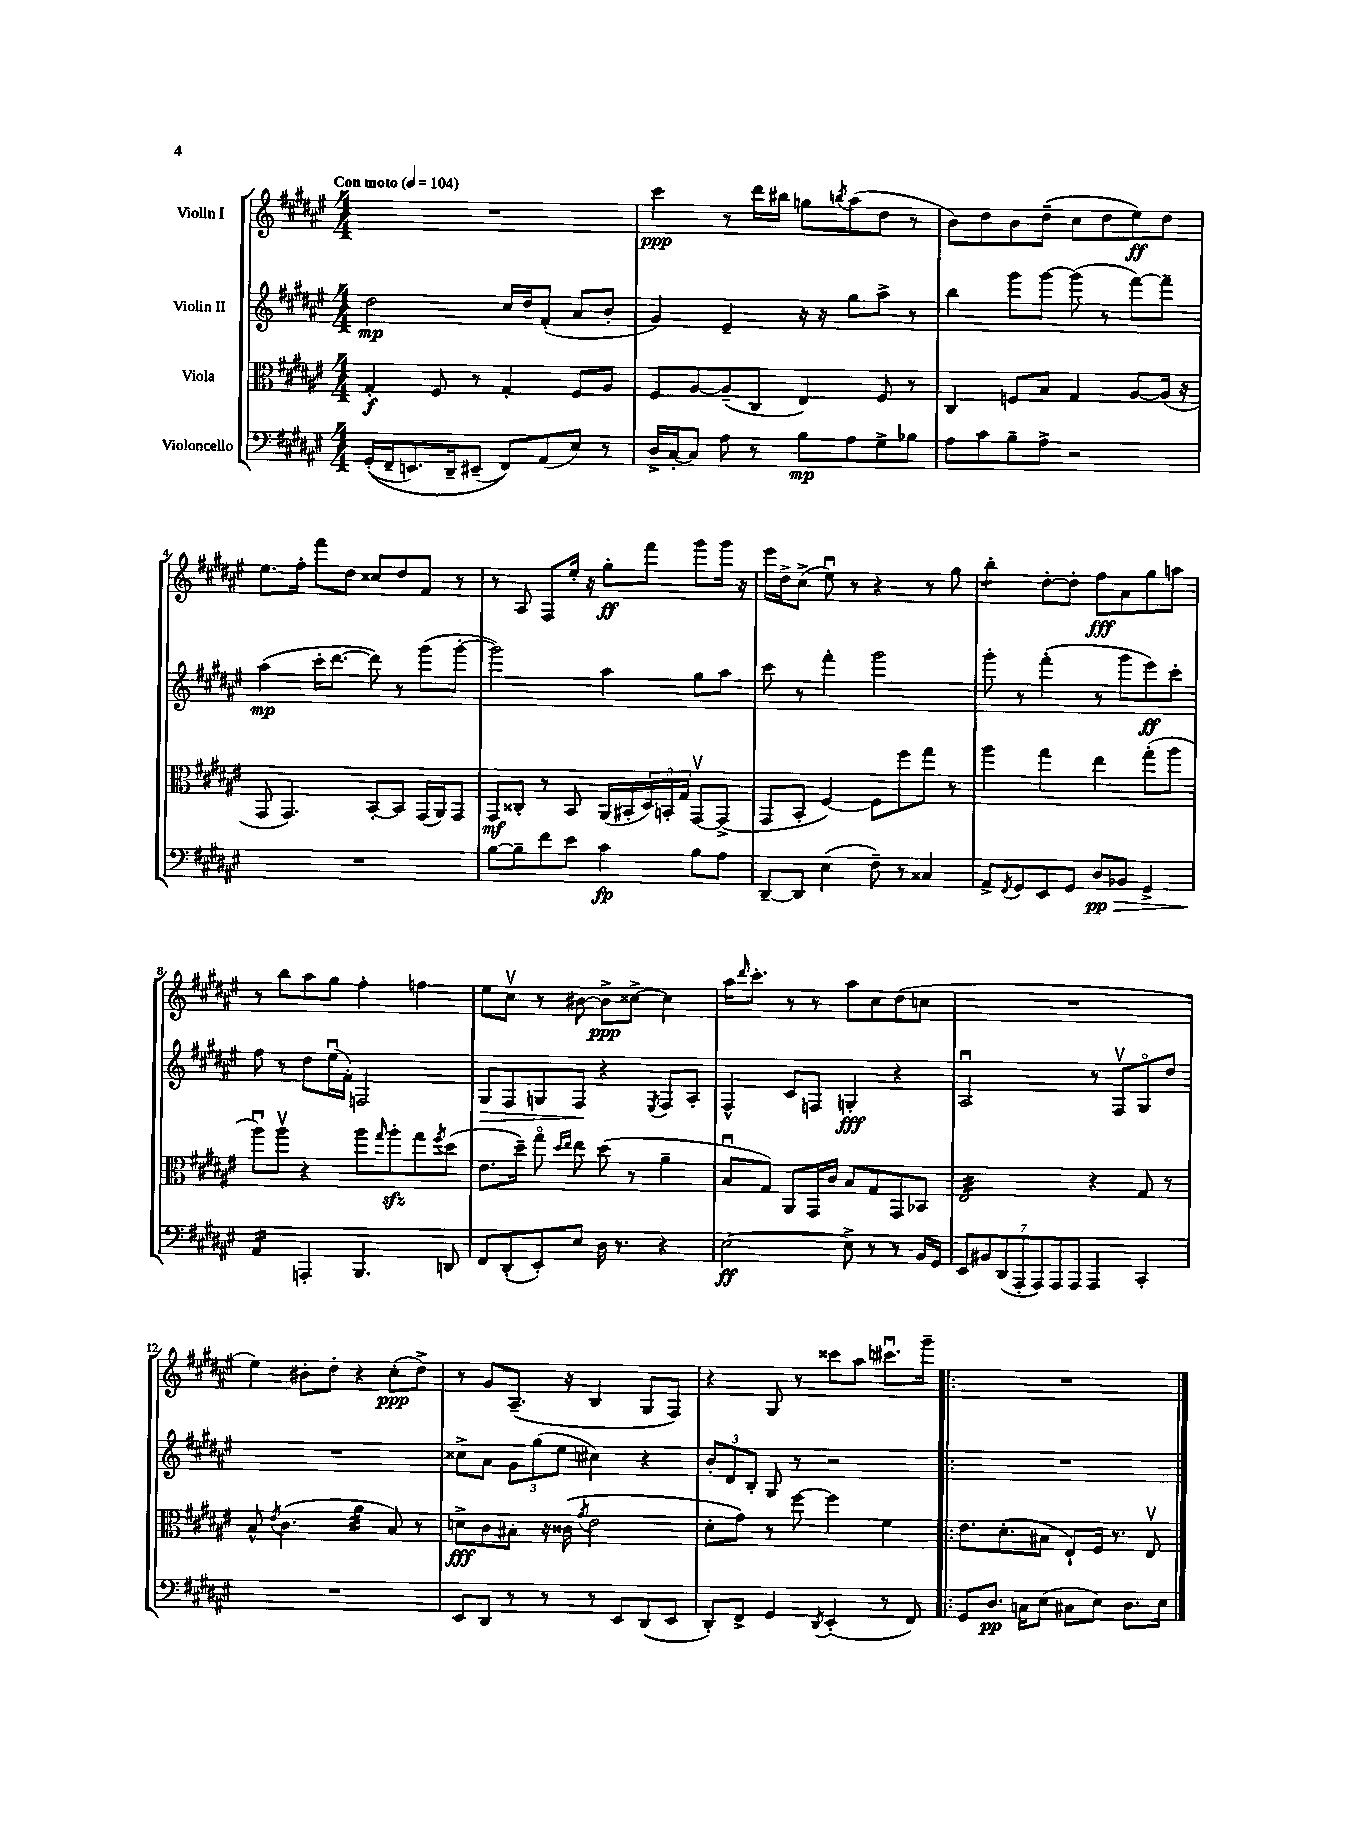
<<
\new StaffGroup <<
\new Staff = "s0" \with { instrumentName = "Violin I" } {
    \clef treble \key fis \major \numericTimeSignature \time 4/4 \tempo "Con moto" 4 = 104
    R1 |
    cis'''4\ppp r8 dis'''16 bis''16 g''8 \acciaccatura { b''8 } ais''8( dis''8 r8 |
    b'8) dis''8 b'8 dis''8--( cis''8 dis''8 eis''8\ff) dis''8 |
    eis''8. fis''16-. fis'''8 dis''8 cisis''8 dis''8 fis'8 r8 |
    r8 ais8 fis8 eis''16-. r16 gis''8-.\ff fis'''8 gis'''8 gis'''16 r16 |
    eis'''16 dis''16-> cis''8->( eis''8\downbow) r8 r4 r8 gis''8 |
    b''4:8-. dis''8~-. dis''8-. fis''8\fff ais'8 gis''8 a''8 |
    r8 b''8 ais''8 gis''8 fis''4-. f''4 |
    eis''8 cis''8\upbow r8 bis'8~ bis'8->\ppp cisis''8~-> cisis''4 |
    ais''16 \grace { dis'''16 } cis'''8.-. r8 r8 ais''8 cis''8 dis''8( c''8 |
    R1 |
    eis''4) bis'8-. dis''8-. r4 cis''8-.\ppp( dis''8->) |
    r8 gis'8 ais8.--( r16 b4 gis8 fis8) |
    r4 gis8 r8 cisis'''8 ais''8 cis'''8.\downbow gis'''16-- |
    \bar ".|:" R1 \bar "|." |
}
\new Staff = "s1" \with { instrumentName = "Violin II" } {
    \clef treble \key fis \major \numericTimeSignature \time 4/4
    dis''2\mp cis''16 dis''16 fis'8-.( ais'8 b'8-. |
    gis'4) eis'4-- r16 r16 gis''8 ais''8-> r8 |
    b''4 gis'''8 gis'''8~ gis'''8( r8 fis'''8~) fis'''8-- |
    ais''4\mp( cis'''16-. dis'''8.~ dis'''8) r8 gis'''8( gis'''8~-. |
    gis'''2) ais''4 gis''8 ais''8 |
    cis'''8 r8 fis'''4-. gis'''2 |
    gis'''8-. r8 fis'''4-.( r8 gis'''8 eis'''8\ff) cis'''8-. |
    fis''8 r8 dis''8 eis''16\downbow( fis'16-.) f2 |
    gis8\> fis8 g8 fis8\! r4 \acciaccatura { eis8 } fis8 ais8-. |
    fis4-^ cis'8 f8 g4-.\fff r4 |
    ais2\downbow r8 fis8\upbow gis8\flageolet dis''8 |
    R1 |
    cisis''8-> ais'8 \tuplet 3/2 { gis'8 gis''8( eis''8 } cis''4) r4 |
    \tuplet 3/2 { b'8-. dis'8 b8-. } gis8 r8 r2 |
    \bar ".|:" R1 \bar "|." |
}
\new Staff = "s2" \with { instrumentName = "Viola" } {
    \clef alto \key fis \major \numericTimeSignature \time 4/4
    gis4-.\f fis8 r8 gis4-. fis8 ais8 |
    fis8 ais8~ ais8--( cis8 eis4) fis8 r8 |
    cis4 f8 b8 gis4 ais8~ ais16( r16 |
    gis,8 gis,4.) b,8~-. b,8 gis,16( ais,16) gis,8 |
    gis,8\mf cisis8-. r8 b,8 ais,16( bis,16-. \tuplet 3/2 { dis16) b,16-. gis16 } gis,8~\upbow gis,8->( |
    gis,8 b,8-. fis4~) fis8 fis''8 gis''8 r8 |
    ais''4 gis''4 eis''4 gis''8-.( ais''8 |
    ais''8\downbow) ais''8\upbow r4 ais''8 \grace { gis''16 } ais''8-.\sfz gis''8 \acciaccatura { fis''8 } dis''8( |
    eis'8. dis''16--) gis''8\flageolet \grace { dis''16 eis''16 } eis''8 dis''8( r8 ais'4-- |
    b8\downbow gis8) ais,8 gis,16 cis'16 b8 gis8 gis,8 bes,8 |
    eis2:32 r4 gis8 r8 |
    b8-^ \acciaccatura { eis'8 } cis'4.( ais'4:32 b8) r8 |
    d'8->\fff cis'8 bis8-. r16 cisis'16( \acciaccatura { gis'8 } eis'2 |
    dis'8-. gis'8) r8 fis''8~ fis''4 fis'4 |
    \bar ".|:" eis'8. dis'8.-.( bis8 eis8-!) fis16 r8. eis8\upbow \bar "|." |
}
\new Staff = "s3" \with { instrumentName = "Violoncello" } {
    \clef bass \key fis \major \numericTimeSignature \time 4/4
    gis,16-.(\( fis,16-- e,8.) dis,16-- eis,8--( fis,8)\) ais,8( eis8) r8 |
    dis16-> cis16~-. cis8 ais8 r8 b8\mp ais8 gis8-> bes8 |
    ais8 cis'8 b8-- ais8-> r2 |
    R1 |
    b8~ b8-- fis'8 eis'8 cis'4\fp b8 ais8 |
    dis,8~-- dis,8 eis4( fis8--) r8 cisis4 |
    ais,8-> \acciaccatura { fis,8 } gis,8 eis,8 gis,8 dis8\pp\> bes,8 gis,4-> |
    ais,4:16\! a,,4-. b,,4. d,8 |
    fis,8 dis,8-.( eis,8-.) eis8 dis16 r8. r4 |
    eis2~\ff eis8-> r8 r8 b,16 gis,16 |
    \tuplet 7/4 { eis,8 bis,8 dis,8( ais,,8-. ais,,8) ais,,8 ais,,8 } ais,,4 cis,4-. |
    R1 |
    eis,8 dis,8 r8 r8 r8 eis,8 dis,8( eis,8 |
    dis,8-.) fis,8-> gis,4 \acciaccatura { dis,8 } eis,4-.( r8 fis,8) |
    \bar ".|:" gis,8 dis8.\pp c16 eis8( cis8 eis8) dis8. eis16 \bar "|." |
}
>>
>>
